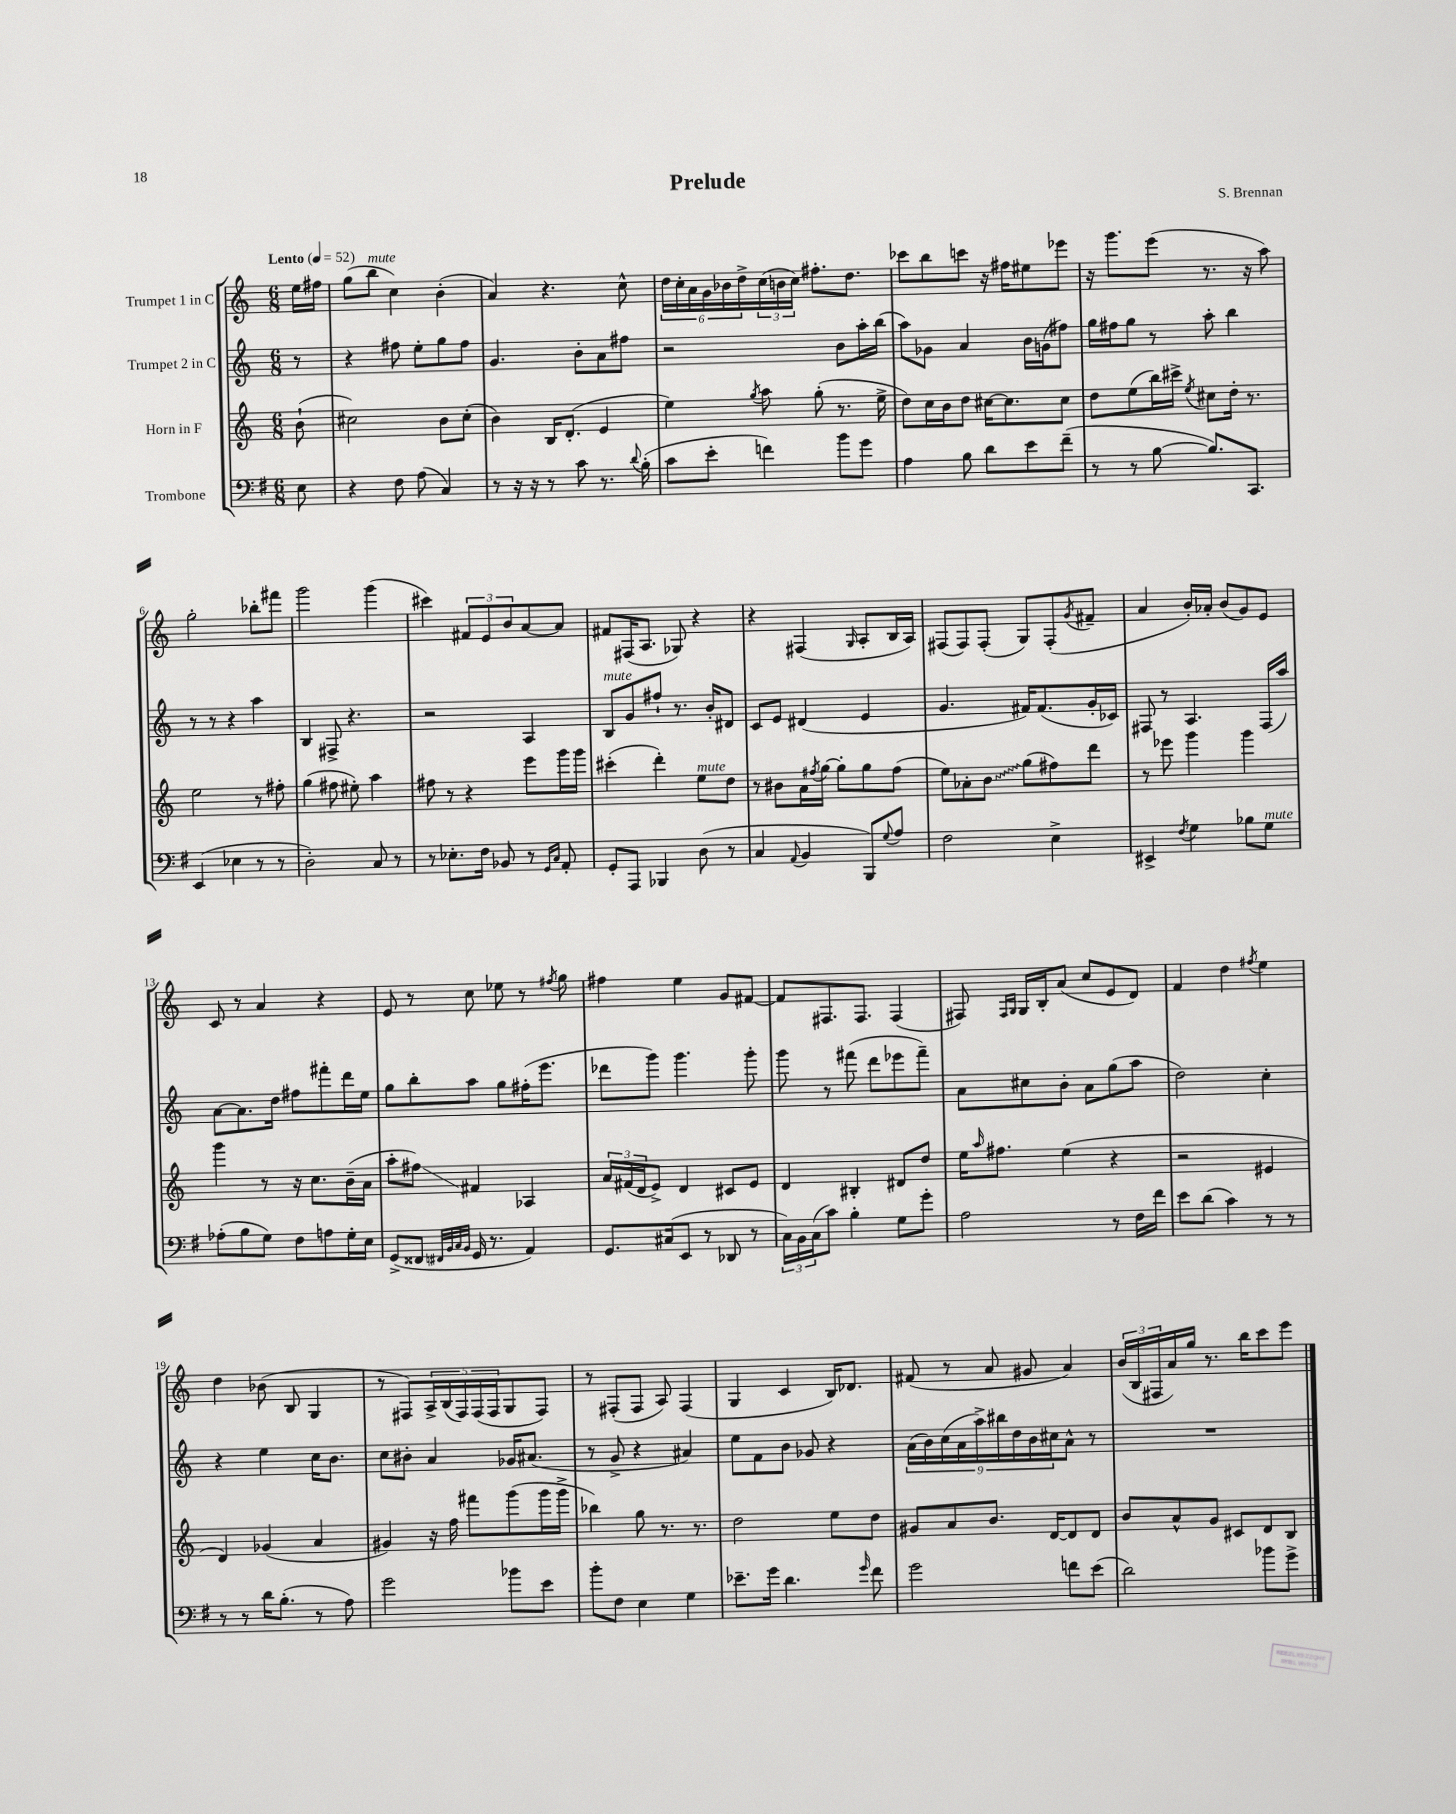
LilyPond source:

\header { title = "Prelude" composer = "S. Brennan" }
<<
\new StaffGroup <<
\new Staff = "s0" \with { instrumentName = "Trumpet 1 in C" } {
    \clef treble \key c \major \numericTimeSignature \time 6/8 \partial 8 \tempo "Lento" 4 = 52
    e''16 fis''16 |
    g''8( b''8^\markup { \italic "mute" } c''4) b'4-.( |
    a'4) r4. c''8-^ |
    \tuplet 6/4 { d''16 c''16-. a'16 g'16 bes'16 d''16-> } \tuplet 3/2 { c''16( b'16 c''16) } fis''8.-. d''8. |
    ces'''8 b''8 c'''8 r16 fis''16 eis''8 ees'''8 |
    r16 g'''8. e'''8( r8. r16 a''8) |
    g''2-. bes''8-. fis'''8 |
    g'''2 g'''4( |
    cis'''4) \tuplet 3/2 { fis'8 e'8 b'8 } a'8~ a'8 |
    fis'8 fis16( a8. ges8) r4 |
    r4 fis4( \grace { g16 } a8-. b16 a16) |
    fis8( fis8) fis8-.( g8) fis8-.( \acciaccatura { g'8 } fis'8-- |
    a'4 b'16-.) aes'16-. b'8( g'8) e'8 |
    c'8 r8 a'4 r4 |
    e'8 r8 c''8 ees''8 r8 \acciaccatura { fis''8 } g''8 |
    fis''4 e''4 g'8 fis'8~ |
    fis'8 fis8. fis8. fis4( |
    fis8) \grace { fis16 g16 } g16 b16-. a'8( c''8 e'8 d'8) |
    f'4 d''4 \acciaccatura { fis''8 } e''4 |
    d''4 bes'8( b8 g4 |
    r8 fis8) \tuplet 5/4 { a16-> b16( fis16) fis16( fis16 } g8 fis8) |
    r8 fis8-.( fis8 a8) fis4( |
    g4 c'4 b16) des'8. |
    fis'8( r8 a'8 gis'8 a'4) |
    \tuplet 3/2 { b'16( b16 fis16 } a'16) g''16 r8. b''16 c'''8 e'''8 \bar "|." |
}
\new Staff = "s1" \with { instrumentName = "Trumpet 2 in C" } {
    \clef treble \key c \major \numericTimeSignature \time 6/8 \partial 8
    r8 |
    r4 fis''8 e''8-. g''8 fis''8 |
    g'4. b'8-. a'8 fis''8 |
    r2 b'8 a''16-. b''16( |
    a''8) ges'8 a'4 b'16 g'16( fis''8) |
    g''16 fis''16 g''8 r8 a''8-. b''4 |
    r8 r8 r4 a''4 |
    b4 fis8-> r4. |
    r2 a4 |
    b8^\markup { \italic "mute" } g'8 fis''8-! r8. b'16-. dis'8 |
    c'8 e'8 dis'4( e'4 |
    g'4. fis'16) fis'8.( g'16-. ces'16) |
    fis8 r8 a4. fis16( a''16) |
    a'8~ a'8. d''16 fis''8 fis'''8-. d'''16 e''16 |
    g''8 b''8-. a''8 g''8 fis''16-.( e'''8. |
    des'''8 g'''8) g'''4. g'''8-. |
    g'''8 r8 fis'''8( d'''8 ees'''8 fis'''8--) |
    a'8 cis''8 b'8-. a'8 g''8( a''8 |
    d''2) c''4-. |
    r4 e''4 c''16 b'8. |
    c''8 bis'8-. a'4 ges'16 ais'8.( |
    r8 g'8-> r4 ais'4) |
    e''8 f'8 b'8 ges'8 r4 |
    \tuplet 9/8 { a'16( b'16) c''16( a'16 a''16->) bis''16 d''16 b'16 cis''16 } a'8-^ r8 |
    R2. \bar "|." |
}
\new Staff = "s2" \with { instrumentName = "Horn in F" } {
    \clef treble \key c \major \numericTimeSignature \time 6/8 \partial 8
    b'8-!( |
    cis''2) b'8 cis''8-.( |
    b'4) b16 d'8.-.( e'4 |
    e''4) \acciaccatura { g''8 } a''8 g''8-.( r8. e''16-> |
    d''8) c''16 b'16 d''8 cis''16~ cis''8. cis''8 |
    d''8 e''8( b''16) cis'''16-> \acciaccatura { e''8 } cis''8 d''16-. r8. |
    e''2 r8 fis''8-. |
    g''4( fis''8 eis''8-.) a''4 |
    fis''8 r8 r4 e'''8 g'''16 g'''16 |
    cis'''4-.( d'''4-.) e''8^\markup { \italic "mute" } d''8 |
    r8 bis'8 a'16 \acciaccatura { fis''8 } g''16~ g''8-. g''8 fis''8( |
    e''8) aes'8-. \once \override Glissando.style = #'zigzag b'8\glissando g''8( fis''8) d'''8 |
    r8 ees'''8 g'''4 g'''4 |
    g'''4 r8 r16 c''8. b'16--( a'16 |
    a''8-. fis''8\glissando) fis'4 aes4 |
    \tuplet 3/2 { a'16 fis'16( d'16 } e'8->) d'4 cis'8 e'8 |
    d'4 bis4-. dis'8 d''8 |
    e''16 \grace { a''16 } fis''8. e''4( r4 |
    r2 eis'4 |
    d'4) ges'4( a'4 |
    gis'4) r16 f''16 fis'''8 g'''8( g'''16 g'''16-> |
    bes''4) g''8 r8. r8. |
    d''2 e''8 d''8 |
    gis'8 a'8 b'8. d'16~ d'8 d'8 |
    b'8 a'8-^ g'8 cis'8 d'8 b8 \bar "|." |
}
\new Staff = "s3" \with { instrumentName = "Trombone" } {
    \clef bass \key g \major \numericTimeSignature \time 6/8 \partial 8
    e8 |
    r4 fis8 a8( c4) |
    r8 r16 r16 r8 c'8 r8. \appoggiatura { d'8 } b16-.( |
    c'8 e'8-. f'4) b'8 g'8 |
    a4 b8 d'8 e'8 fis'8--( |
    r8 r8 b8~ b8.) c,8. |
    e,4( ees4 r8 r8 |
    d2-.) c8 r8 |
    r8 ees8.-. fis16 bes,8 r8 \grace { g,16 c16 } a,8-. |
    g,8-. a,,8 bes,,4 d8( r8 |
    c4 \appoggiatura { a,8 } b,4 b,,8) \appoggiatura { g8 } a8 |
    fis2 e4-> |
    eis,4-> \acciaccatura { fis8 } g4 bes8 g8^\markup { \italic "mute" } |
    aes8-.( b8 g8) fis8 a8 g16-. e16 |
    g,8->( fisis,8 \grace { fis,32 b,32 c32 b,32 } g,16 r8. a,4) |
    g,8. cis16( e,8 r8 des,8 r8 |
    \tuplet 3/2 { c16) b,16 c16( } c'8) b4-. g8 g'8-. |
    a2 r8 fis16 fis'16 |
    e'8 d'8( c'4) r8 r8 |
    r8 r8 d'16 b8.-.( r8 a8) |
    g'2 bes'8 e'8 |
    b'8-. fis8 e4 g4 |
    ees'8.-- g'16 d'4. \grace { g'16 } fis'8 |
    g'2 f'8 e'8( |
    d'2) bes'8 g'8-> \bar "|." |
}
>>
>>
